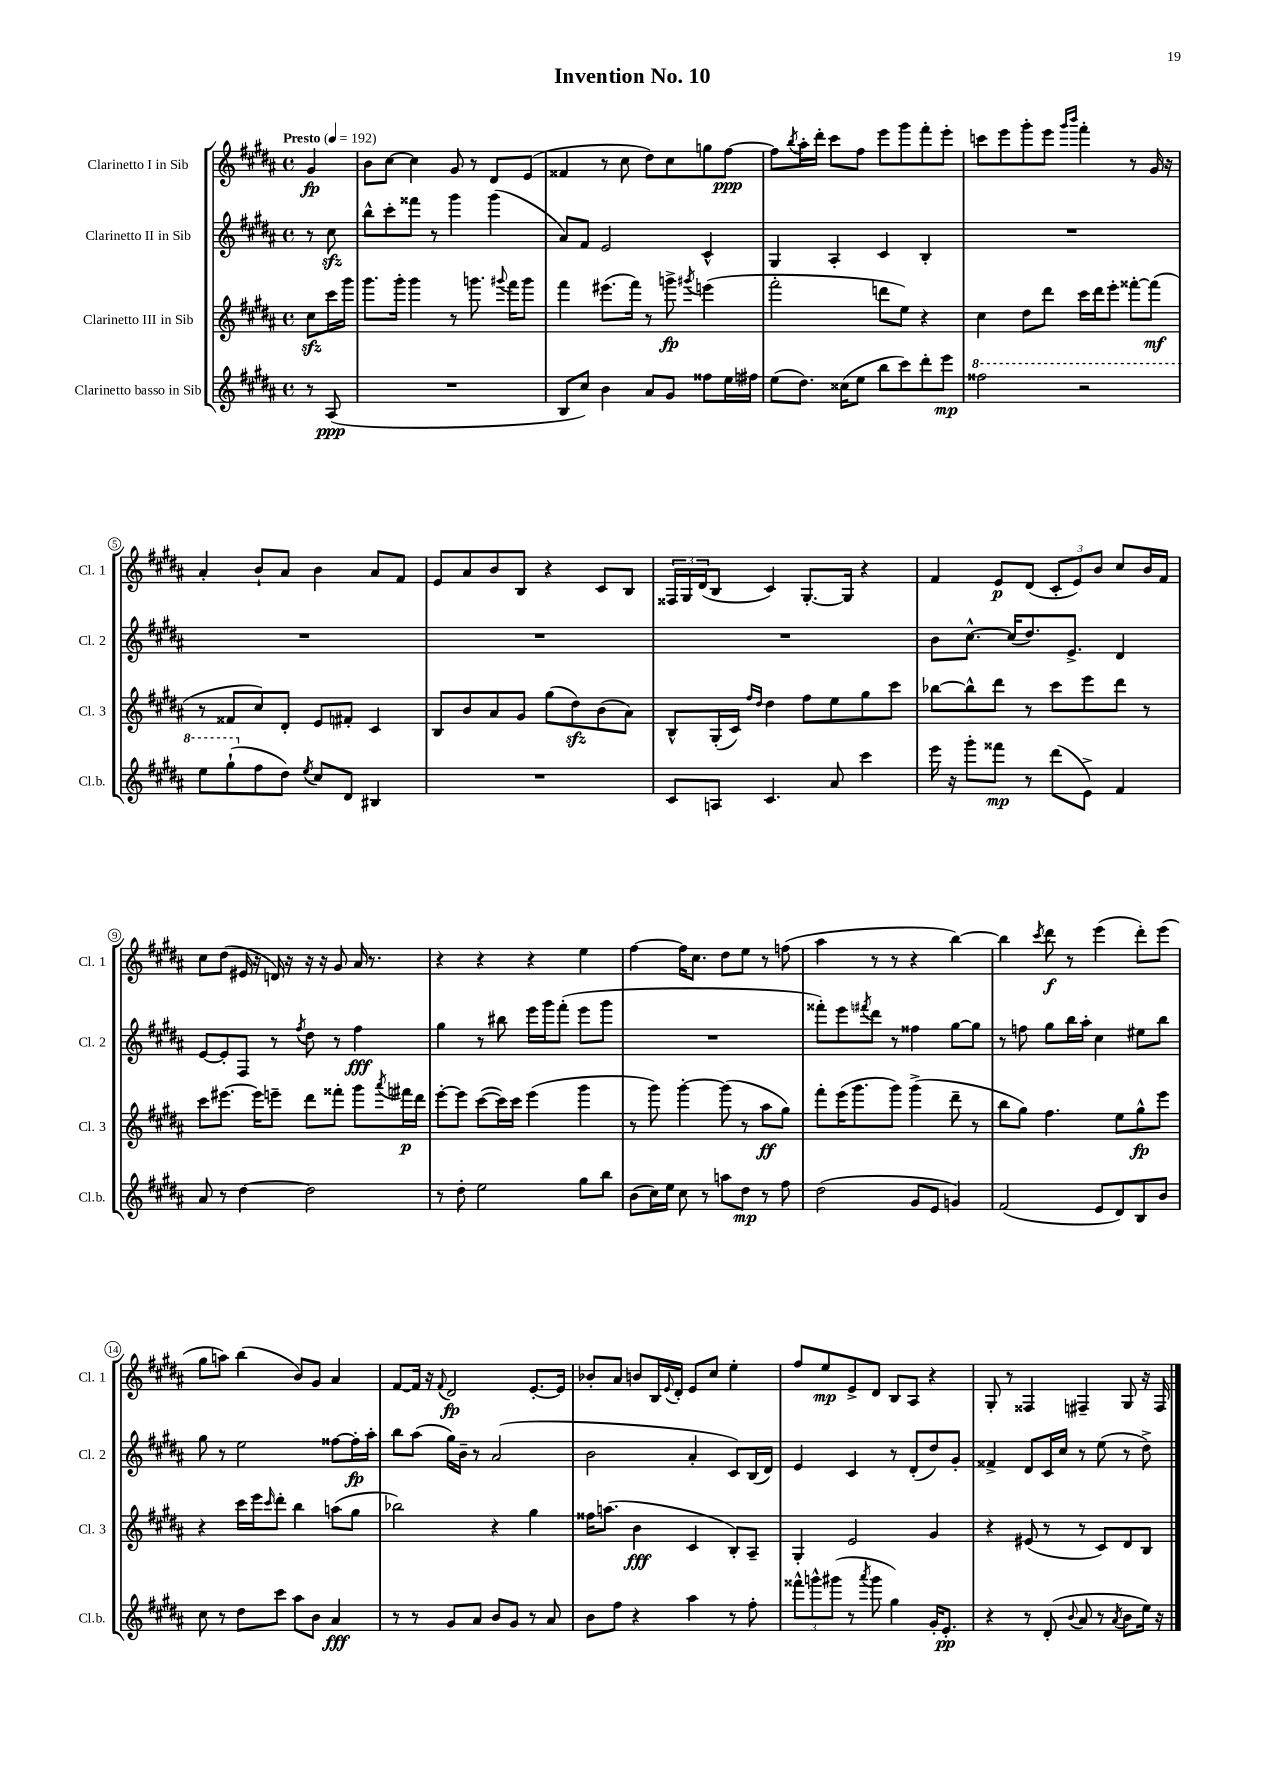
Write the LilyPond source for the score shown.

\header { title = "Invention No. 10" }
<<
\new StaffGroup <<
\new Staff = "s0" \with { instrumentName = "Clarinetto I in Sib" shortInstrumentName = "Cl. 1" } {
    \clef treble \key b \major \defaultTimeSignature \time 4/4 \partial 4 \tempo "Presto" 4 = 192
    gis'4\fp |
    b'8 cis''8~ cis''4 gis'8 r8 dis'8 e'8( |
    fisis'4 r8 cis''8 dis''8) cis''8 g''8 fis''8~\ppp |
    fis''8 \acciaccatura { b''8 } ais''16-. dis'''16-. cis'''8 fis''8 e'''8 gis'''8 fis'''8-. e'''8-. |
    c'''8 e'''8 gis'''8-. e'''8 \grace { gis'''16 b'''16 } fis'''4-. r8 gis'16 r16 |
    ais'4-. b'8-! ais'8 b'4 ais'8 fis'8 |
    e'8 ais'8 b'8 b8 r4 cis'8 b8 |
    \tuplet 3/2 { fisis16 gis16 dis'16( } b8 cis'4) gis8.~-. gis16 r4 |
    fis'4 e'8\p dis'8( \tuplet 3/2 { cis'8-. e'8) b'8 } cis''8 b'16 fis'16 |
    cis''8 dis''8( eis'16 r16 d'16) r16 r16 r16 gis'8 ais'16 r8. |
    r4 r4 r4 e''4 |
    fis''4~ fis''16 cis''8. dis''8 e''8 r8 f''8( |
    ais''4 r8 r8 r4 b''4~) |
    b''4 \acciaccatura { cis'''8 } dis'''8\f r8 e'''4( dis'''8-.) e'''8( |
    gis''8 a''8) b''4( b'8) gis'8 ais'4 |
    fis'8~ fis'16 r16 \appoggiatura { fis'8 } dis'2\fp e'8.~-. e'16 |
    bes'8-. ais'8 b'8 b16 \appoggiatura { e'8 } dis'16-. e'8 cis''8 e''4-. |
    fis''8 e''8\mp e'8-> dis'8 b8 ais8 r4 |
    gis8-. r8 fisis4 fis4-- gis8 r16 fis16 \bar "|." |
}
\new Staff = "s1" \with { instrumentName = "Clarinetto II in Sib" shortInstrumentName = "Cl. 2" } {
    \clef treble \key b \major \defaultTimeSignature \time 4/4 \partial 4
    r8 cis''8\sfz |
    b''8-^ cis'''8-. fisis'''8 r8 gis'''4 gis'''4( |
    ais'8) fis'8 e'2 cis'4-^ |
    gis4 ais4-. cis'4 b4-. |
    R1 |
    R1 |
    R1 |
    R1 |
    b'8 cis''8.~-^ cis''16( dis''8.) e'8.-> dis'4 |
    e'8~ e'8-. fis8 r8 \acciaccatura { fis''8 } dis''8 r8 fis''4\fff |
    gis''4 r8 bis''8 e'''16 gis'''16 fis'''8-.( e'''8 gis'''8 |
    R1 |
    fisis'''8-.) e'''8 \acciaccatura { fis'''8 } dis'''8 r8 fisis''4 gis''8~ gis''8 |
    r8 f''8 gis''8 b''16 ais''16-. cis''4 eis''8 b''8 |
    gis''8 r8 e''2 fisis''8~ fisis''16-.\fp ais''16-. |
    b''8 ais''8( gis''16) b'16-- r8 ais'2( |
    b'2 ais'4-. cis'8) b16( dis'16) |
    e'4 cis'4 r8 dis'8-.( dis''8) gis'8-. |
    fisis'4-> dis'8 cis'16 cis''16 r8 e''8( r8 dis''8->) \bar "|." |
}
\new Staff = "s2" \with { instrumentName = "Clarinetto III in Sib" shortInstrumentName = "Cl. 3" } {
    \clef treble \key b \major \defaultTimeSignature \time 4/4 \partial 4
    cis''8\sfz cis'''16 gis'''16 |
    gis'''8. gis'''16-. gis'''4 r8 g'''8. \appoggiatura { gis'''8 } fis'''16 gis'''8 |
    fis'''4 eis'''8.( fis'''16) r8 g'''8->\fp \acciaccatura { gis'''8 } e'''4( |
    fis'''2-. d'''8 e''8) r4 |
    cis''4 dis''8 dis'''8 cis'''16 dis'''16 e'''8-. fisis'''8~-. fisis'''8\mf( |
    r8 fisis'8 cis''8) dis'8-. e'8 fis'8-. cis'4 |
    b8 b'8 ais'8 gis'8 gis''8( dis''8\sfz) b'8( ais'8) |
    b8-^ gis16-.( cis'16) \grace { fis''16 dis''16 } dis''4 fis''8 e''8 gis''8 cis'''8 |
    bes''8~ bes''8-^ dis'''8 r8 cis'''8 e'''8 dis'''8 r8 |
    cis'''8 eis'''8.~ eis'''16 e'''8-- dis'''8 fisis'''8-. gis'''8 \acciaccatura { ais'''8 } fis'''16\p dis'''16 |
    e'''8~-. e'''8 cis'''8~( cis'''16) cis'''16 e'''4( gis'''4 |
    r8 gis'''8) gis'''4~-. gis'''8( r8 ais''8\ff gis''8) |
    fis'''8-. e'''16( gis'''8. gis'''8) gis'''4->( dis'''8-- r8 |
    b''8 gis''8) fis''4. e''8 gis''8-^\fp e'''8 |
    r4 cis'''16 e'''16 \grace { cis'''16 } dis'''8-. b''4 a''8( gis''8 |
    bes''2) r4 gis''4 |
    fisis''16 a''8.( b'4\fff cis'4 b8-.) ais8-- |
    gis4-. e'2 gis'4 |
    r4 eis'8( r8 r8 cis'8) dis'8 b8 \bar "|." |
}
\new Staff = "s3" \with { instrumentName = "Clarinetto basso in Sib" shortInstrumentName = "Cl.b." } {
    \clef treble \key b \major \defaultTimeSignature \time 4/4 \partial 4
    r8 ais8\ppp( |
    R1 |
    b8 cis''8) b'4 ais'8 gis'8 fisis''8 e''16 fis''16 |
    e''8( dis''8.) cisis''16( e''8 b''8 cis'''8) dis'''8-. e'''8\mp |
    \ottava #1 fisis'''2 r2 |
    e'''8 gis'''8-!( \ottava #0 fis''8 dis''8) \acciaccatura { e''8 } cis''8 dis'8 bis4 |
    R1 |
    cis'8 a8 cis'4. ais'8 cis'''4 |
    e'''16 r16 gis'''8-. fisis'''8\mp r8 dis'''8( e'8->) fis'4 |
    ais'8 r8 dis''4~ dis''2 |
    r8 dis''8-. e''2 gis''8 b''8 |
    b'8( cis''16) e''16 cis''8 r8 a''8 dis''8\mp r8 fis''8 |
    dis''2( gis'8 e'8 g'4) |
    fis'2( e'8 dis'8) b8 b'8 |
    cis''8 r8 dis''8 cis'''8 ais''8 b'8 ais'4\fff |
    r8 r8 gis'8 ais'8 b'8 gis'8 r8 ais'8 |
    b'8 fis''8 r4 ais''4 r8 fis''8-. |
    \tuplet 3/2 { fisis'''8-^ g'''8-^ gis'''8( } r8 \acciaccatura { ais'''8 } gis'''8 gis''4) gis'16-. e'8.-.\pp |
    r4 r8 dis'8-.( \appoggiatura { b'8 } ais'8 r8 \acciaccatura { ais'8 } b'8 e''16) r16 \bar "|." |
}
>>
>>
\layout { \context { \Score \override BarNumber.stencil = #(make-stencil-circler 0.1 0.3 ly:text-interface::print) } }
